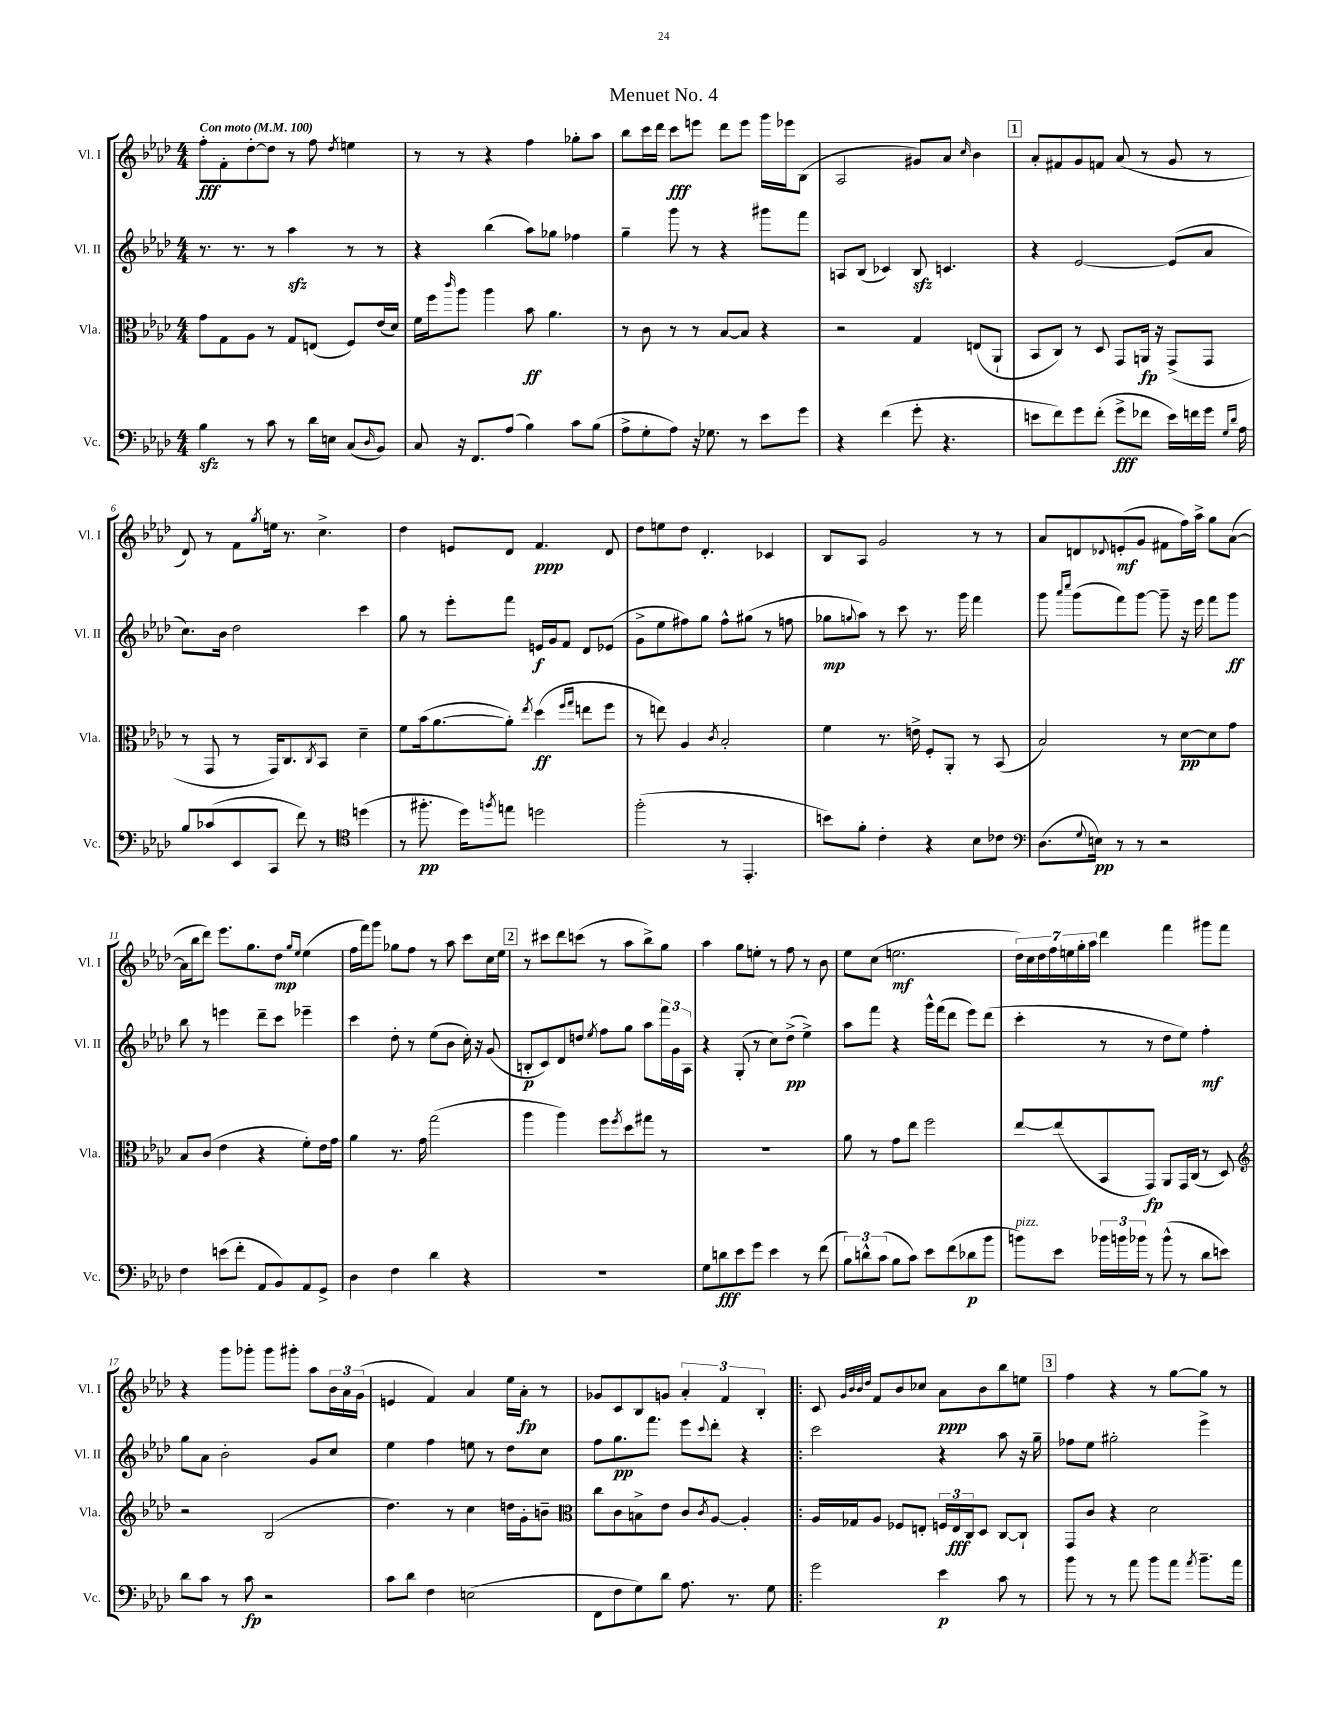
\header { title = "Menuet No. 4" }
<<
\new StaffGroup <<
\new Staff = "s0" \with { instrumentName = "Vl. I" shortInstrumentName = "Vl. I" } {
    \clef treble \key aes \major \numericTimeSignature \time 4/4 \tempo "Con moto" 4 = 100
    f''8-.\fff f'8-. des''8~-. des''8 r8 f''8 \acciaccatura { des''8 } e''4 |
    r8 r8 r4 f''4 ges''8-. aes''8 |
    bes''8 c'''16 des'''16 c'''8\fff e'''8 des'''8 e'''8 g'''16 ees'''16 bes8( |
    aes2 gis'8) aes'8 \grace { c''16 } bes'4 |
    \mark \markup { \box "1" } aes'8-. fis'8 g'8 f'8 aes'8( r8 g'8 r8 |
    des'8) r8 f'8 \acciaccatura { g''8 } e''16 r8. c''4.-> |
    des''4 e'8 des'8 f'4.\ppp des'8 |
    des''8 e''8 des''8 des'4.-. ces'4 |
    bes8 aes8 g'2 r8 r8 |
    aes'8 d'8 \appoggiatura { des'8 } e'8-.\mf( g'8 fis'8 f''16) aes''16-> g''8 aes'8~( |
    aes'16 bes''16 des'''8) ees'''8. g''8. des''8\mp \grace { g''16 ees''16 } ees''4( |
    f''16 f'''16) g'''8 ges''8 f''8 r8 aes''8 c'''8 c''16 ees''16 |
    \mark \markup { \box "2" } r8 cis'''8 des'''8 c'''8( r8 aes''8 bes''8->) g''8 |
    aes''4 g''8 e''8-. r8 f''8 r8 bes'8 |
    ees''8 c''8( e''2.\mf |
    \tuplet 7/4 { des''16) c''16 des''16 f''16 e''16 g''16-. aes''16 } des'''4 f'''4 gis'''8 f'''8 |
    r4 g'''8 ges'''8-. ges'''8 gis'''8-. aes''8 \tuplet 3/2 { bes'16 aes'16 g'16( } |
    e'4 f'4) aes'4 ees''16 aes'16-.\fp r8 |
    ges'8 c'8 bes8 g'8 \tuplet 3/2 { aes'4-. f'4 bes4-. } |
    \bar ".|:" c'8 \grace { g'32 bes'32 bes'32 des''32 } f'8 bes'8 ces''8 aes'8\ppp bes'8 bes''8 e''8 |
    \mark \markup { \box "3" } f''4 r4 r8 g''8~ g''8 r8 \bar "|." |
}
\new Staff = "s1" \with { instrumentName = "Vl. II" shortInstrumentName = "Vl. II" } {
    \clef treble \key aes \major \numericTimeSignature \time 4/4
    r8. r8. r8 aes''4\sfz r8 r8 |
    r4 bes''4( aes''8) ges''8 fes''4 |
    g''4-- g'''8 r8 r4 gis'''8 f'''8 |
    a8 bes8( ces'4) bes8\sfz c'4. |
    \mark \markup { \box "1" } r4 ees'2~ ees'8( aes'8 |
    c''8.) bes'16 des''2 c'''4 |
    g''8 r8 ees'''8-. f'''8 e'16\f g'16 f'8 des'8 ees'8( |
    g'8-> ees''8 fis''8) g''8 fis''8-^ gis''8( r8 f''8 |
    ges''8\mp \appoggiatura { g''8 } aes''8) r8 c'''8 r8. g'''16 f'''4 |
    g'''8 \grace { aes'''16 c''''16 } g'''8( f'''8) g'''8~ g'''8-- r16 ees'''16 f'''8 g'''8\ff |
    bes''8 r8 e'''4 des'''8-- c'''8 ees'''4-- |
    c'''4 des''8-. r8 ees''8( bes'8 c''16-.) r16 g'8( |
    \mark \markup { \box "2" } b8-.\p c'8) des'8 d''8 \acciaccatura { ees''8 } f''8 g''8 aes''8 \tuplet 3/2 { f'''16 g'16 aes16 } |
    r4 g8-.( r8 c''8) des''8->\pp( ees''4->) |
    aes''8 f'''8 r4 g'''16-^ f'''16( des'''8 ees'''8) des'''8( |
    c'''4-. r8 r8 des''8 ees''8) f''4-.\mf |
    g''8 aes'8 bes'2-. g'8 c''8 |
    ees''4 f''4 e''8 r8 des''8 c''8 |
    f''8 g''8.\pp f'''8. ees'''8 \appoggiatura { c'''8 } des'''8-. r4 |
    \bar ".|:" c'''2 r4 aes''8 r16 g''16-- |
    \mark \markup { \box "3" } fes''8 ees''8 gis''2-. ees'''4-> \bar "|." |
}
\new Staff = "s2" \with { instrumentName = "Vla." shortInstrumentName = "Vla." } {
    \clef alto \key aes \major \numericTimeSignature \time 4/4
    g'8 g8 aes8 r8 g8 e8( f8) ees'16( des'16) |
    f'16 f''16 \grace { c'''16 } aes''8 aes''4 bes'8\ff aes'4. |
    r8 c'8 r8 r8 bes8~ bes8 r4 |
    r2 g4 e8( aes,8-! |
    \mark \markup { \box "1" } bes,8 c8) r8 des8 g,8 a,16\fp r16 g,8->( g,8 |
    r8 g,8 r8 g,16) c8. \acciaccatura { c8 } bes,8 des'4-- |
    f'8 bes'16( aes'8.~ aes'8-.) \acciaccatura { ees''8 } des''4\ff( \grace { f''16 g''16 } e''8 f''8 |
    r8 e''8) aes4 \acciaccatura { c'8 } bes2-. |
    f'4 r8. e'16-> f8-. aes,8-. r8 bes,8( |
    bes2) r8 des'8~\pp des'8 g'8 |
    bes8 c'8( ees'4 r4 f'8-.) ees'16 g'16 |
    aes'4 r8. g'16 g''2( |
    \mark \markup { \box "2" } aes''4 aes''4) f''8 \acciaccatura { f''8 } des''8 gis''8 r8 |
    R1 |
    aes'8 r8 g'8 ees''8 f''2 |
    ees''8~ ees''8( bes,8 g,8\fp) aes,8 g,16 c16( r8 des8) |
    \clef treble r2 bes2( |
    des''4.) r8 c''4 d''16 g'16-. b'8-- |
    \clef alto c''8 c'8 b8-> ees'8 c'8 \acciaccatura { c'8 } aes8~ aes4-. |
    \bar ".|:" aes16 ges16 aes8 fes8 e8-. \tuplet 3/2 { f16 e16\fff c16 } des8 c8~ c8-! |
    \mark \markup { \box "3" } g,8 c'8 r4 des'2 \bar "|." |
}
\new Staff = "s3" \with { instrumentName = "Vc." shortInstrumentName = "Vc." } {
    \clef bass \key aes \major \numericTimeSignature \time 4/4
    bes4\sfz r8 c'8 r8 des'16 e16 c8( \grace { des16 } bes,8) |
    c8 r16 f,8. aes8( bes4) c'8 bes8( |
    aes8-> g8-. aes8) r16 ges8. r8 ees'8 g'8 |
    r4 f'4( g'8-. r4. |
    \mark \markup { \box "1" } e'8 f'8) g'8 f'8-.( g'8->\fff fes'8 e'16) f'16 g'16 \grace { g16 des'16 } aes16 |
    bes8 ces'8( ees,8 c,8 f'8) r8 \clef tenor d''4( |
    r8 fis''8.-.\pp des''16) \acciaccatura { f''8 } e''8 d''2 |
    f''2-.( r8 ees,4.-. |
    b'8) f'8-. c'4-. r4 bes8 ces'8 |
    \clef bass des8.( \appoggiatura { g8 } e16\pp) r8 r8 r2 |
    f4 e'8( f'8-. aes,8 bes,8) aes,8 g,8-> |
    des4 f4 des'4 r4 |
    \mark \markup { \box "2" } R1 |
    g8 d'8\fff ees'8 g'8 ees'4 r8 f'8( |
    \tuplet 3/2 { bes8) d'8-^ c'8( } bes8 c'8) ees'8 f'8( des'8\p bes'8 |
    b'8^\markup { \italic "pizz." }) ees'8 \tuplet 3/2 { bes'16 b'16 bes'16 } r8 bes'8-^( r8 des'8 e'8) |
    des'8 c'8 r8 c'8\fp r2 |
    c'8 des'8 f4 e2( |
    f,8 f8 g8) des'8 aes8. r8. g8 |
    \bar ".|:" g'2 ees'4\p c'8 r8 |
    \mark \markup { \box "3" } bes'8 r8 r8 aes'8 bes'8 aes'8 \acciaccatura { aes'8 } bes'8.-- aes'16 \bar "|." |
}
>>
>>
